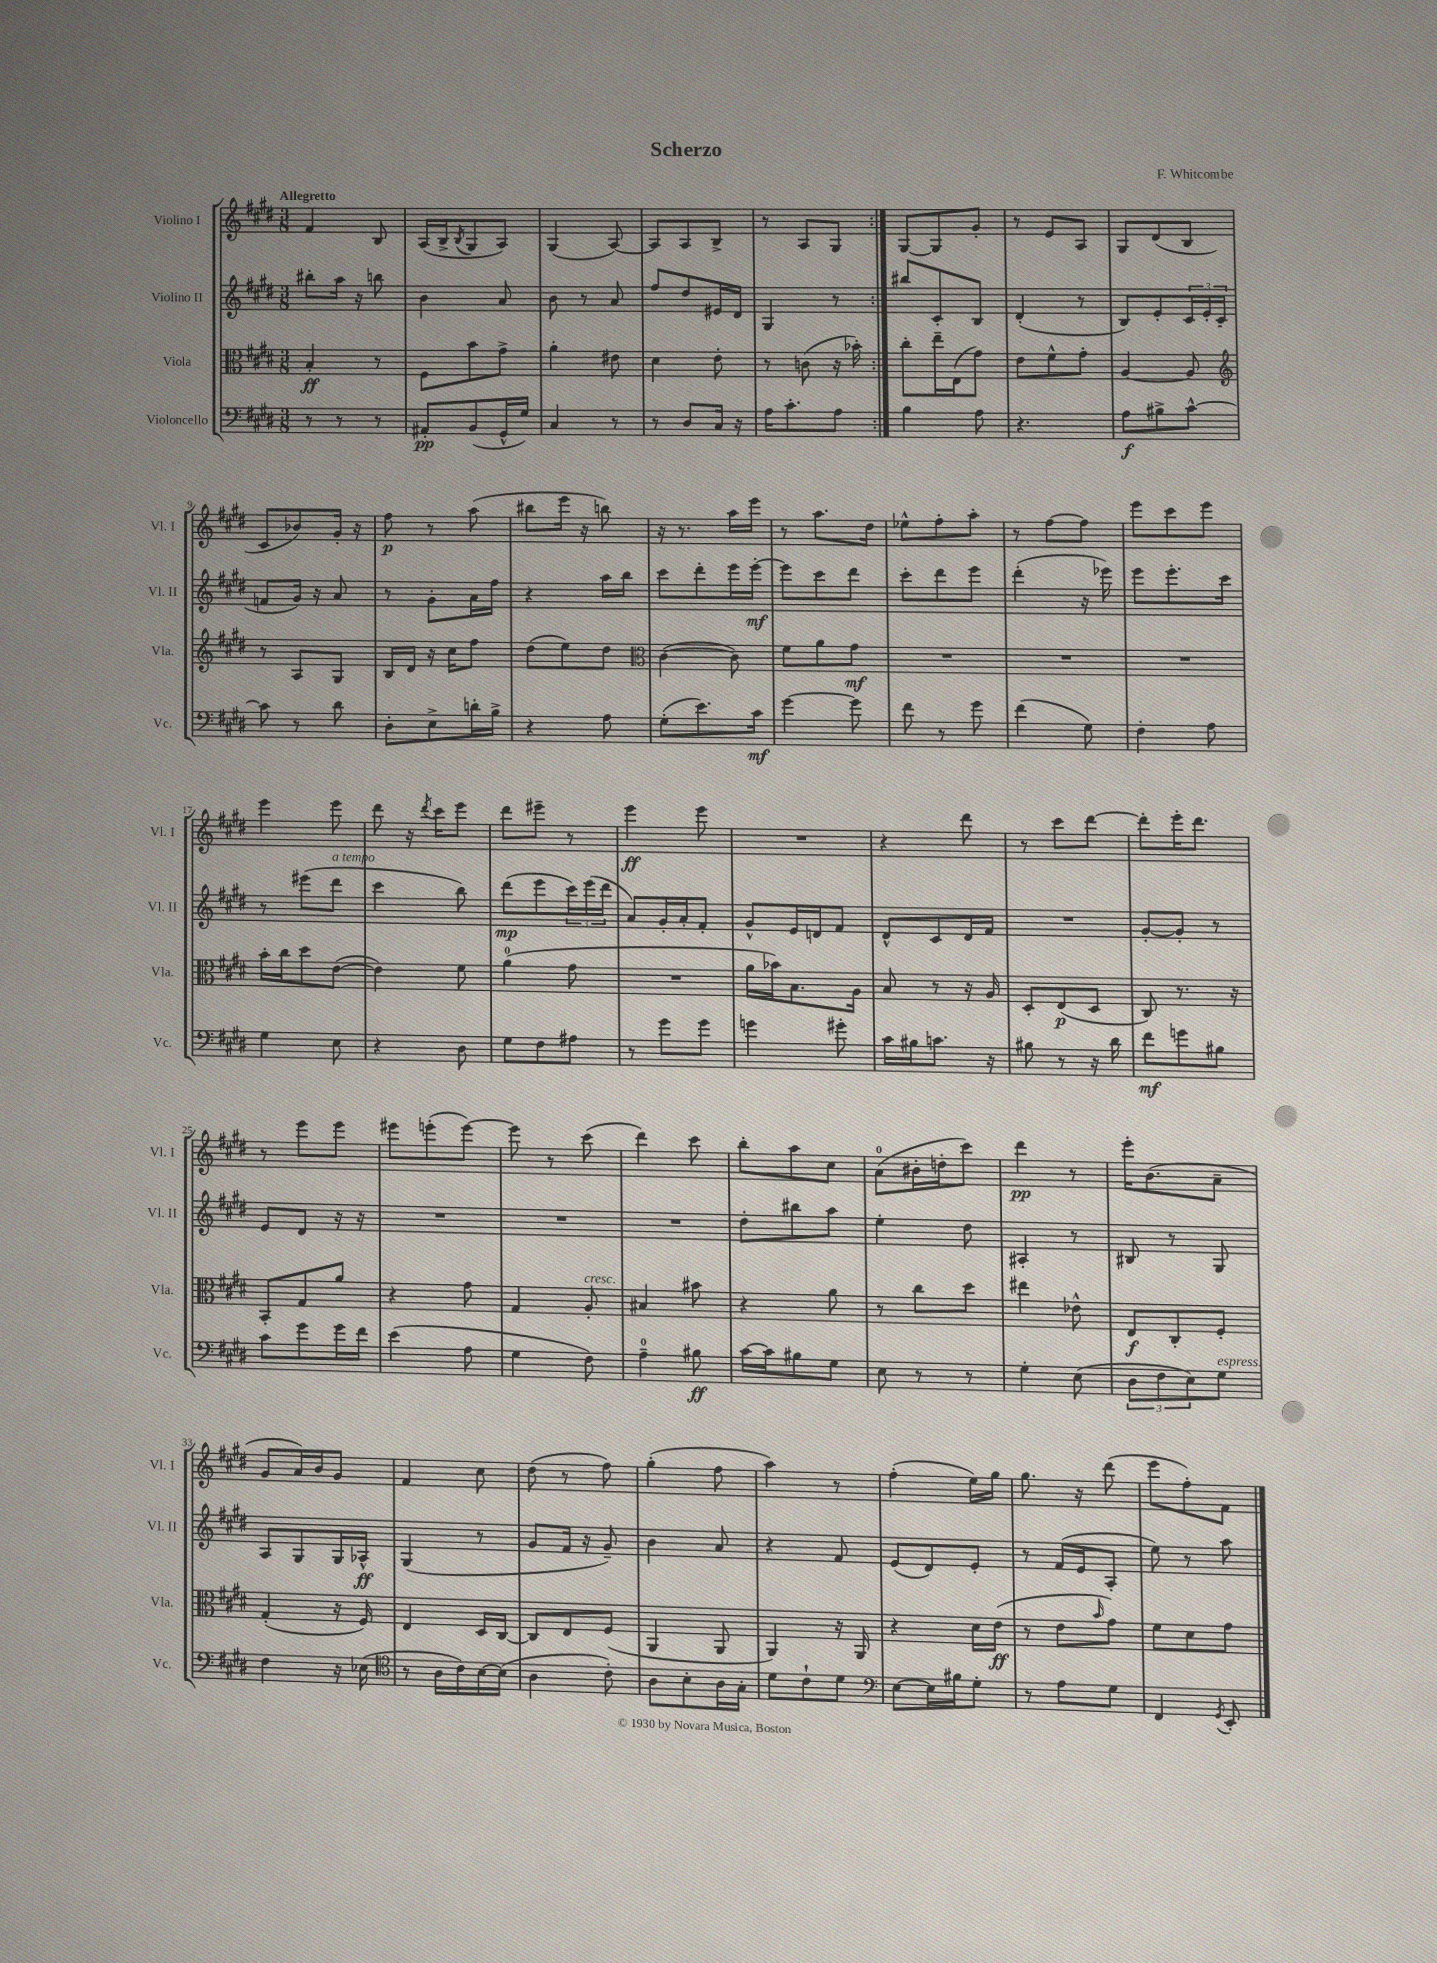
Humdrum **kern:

**kern	**kern	**kern	**kern
*staff4	*staff3	*staff2	*staff1
*clefF4	*clefC3	*clefG2	*clefG2
*k[f#c#g#d#]	*k[f#c#g#d#]	*k[f#c#g#d#]	*k[f#c#g#d#]
*M3/8	*M3/8	*M3/8	*M3/8
8r	4B'/	8bb#'\L	4f#/
8r	.	16aa\Jk	.
.	.	16r	.
8r	8r	8bb\	8B/
=	=	=	=
8AA#'/L	8F#\L	4b\	(16A/LL
.	.	.	16B^/J
.	.	.	8qB/
(8BB/	8b\	.	8G#/
16GG#^^/L	8g#^\J	8a/	8A/J)
16G#/JJ)	.	.	.
=	=	=	=
4C#/	4a'\	8b\	(4G#/
.	.	8r	.
8r	8e#\	8a/	[8A/)
=	=	=	=
8r	4d#\	8ff#/L	8A/]L
8D#/L	.	8dd#/	8A/
16C#/Jk	8e'\	16e#/L	8B^/J
16r	.	16d#/JJ	.
=	=	=	=
16A\LK	8r	4G#/	8r
8.c#'\	.	.	.
.	(8c\	.	8A/L
8A\J	16r	8r	8G#/J
.	16b-'\)	.	.
=:|!	=:|!	=:|!	=:|!
4B\	8cc#'\L	8bb#/L	[8G#/L
.	16ee~\L	8c#'/	8G#/]
.	(16E\J	.	.
8A\	8g#\J)	8B/J	8g#'/J
=	=	=	=
4.r	8e\L	(4d#'/	8r
.	8f#^^\	.	8e/L
.	8g#'\J	8r	8A/J
=	=	=	=
8A\L	[4A/	8B/L)	8G#/L
8B#^\	.	8e'/	(8d#/
[8c#^^\J	8A/]	24c#/L	8B/J
.	.	24e'/	.
.	.	(24c#/JJ	.
=	=	=	=
*	*clefG2	*	*
8c#\]	8r	8f/L	8c#/L
8r	8A/L	16g#/Jk)	8b-/)
.	.	16r	.
8d#\	8G#/J	8a/	16g#'/Jk
.	.	.	16r
=	=	=	=
8D#'\L	16B/LL	8r	8ff#\
.	16d#/JJ	.	.
8E^\	16r	8g#'\L	8r
.	16cc#\LK	.	.
16d'\L	8ff#\J	16a\L	(8aa\
16B^\JJ	.	16ff#\JJ	.
=	=	=	=
4r	(8dd#\L	4r	8bb#\L
.	8ee\)	.	16eee\Jk
.	.	.	16r
8A\	8dd#\J	16aa\LL	8bb\)
.	.	16bb\JJ	.
=	=	=	=
*	*clefC3	*	*
(8G#'\L	([4c#\	8ccc#\L	16r
.	.	.	8.r
8.e\)	.	8ddd#'\	.
.	8c#\])	16eee\L	16aa\LL
16c#\Jk	.	[16eee'\JJ	16eee\JJ
=	=	=	=
[4g#\	8f#\L	8eee\]L	8r
.	8a\	8ccc#\	8.aa\L
8g#\]	8g#\J	8ddd#\J	.
.	.	.	16dd#\Jk
=	=	=	=
8f#\	4.r	8ccc#'\L	8ee-^^\L
8r	.	8ddd#\	8ff#'\
8g#\	.	8eee\J	8aa'\J
=	=	=	=
(4f#\	4.r	(4ddd#'\	8r
.	.	.	[8ff#\L
8G#\)	.	16r	8ff#\]J
.	.	16eee-\)	.
=	=	=	=
4F#'\	4.r	8eee\L	8eee\L
.	.	8.eee'\	8ccc#\
8A\	.	.	8eee\J
.	.	16ccc#\Jk	.
=	=	=	=
4G#\	16b'\LL	8r	4eee\
.	16cc#\J	.	.
.	8dd#\	(8eee#\L	.
8E\	([8e\J	8ddd#\J	8eee\
=	=	=	=
4r	4e\])	4ccc#\	8ddd#\
.	.	.	16r
.	.	.	8qddd#/
.	.	.	16ccc#\LK
8D#\	8f#\	8bb\)	8eee\J
=	=	=	=
8G#\L	(4a\	(8ddd#\L	8ddd#\L
8F#\	.	8eee\	8eee#~\J
8A#\J	8g#\	24ccc#\L)	8r
.	.	(24eee\	.
.	.	24ddd#\JJ	.
=	=	=	=
8r	4.r	8a/L)	4eee\
8g#\L	.	16g#'/L	.
.	.	16a'/J	.
8g#\J	.	8f#'/J	8eee\
=	=	=	=
4g\	16a\LL	8g#^^/L	4.r
.	16b-\J)	.	.
.	8.B\	16e/L	.
.	.	16d/J	.
8g#'\	.	8f#/J	.
.	16A\Jk	.	.
=	=	=	=
16c#\LL	8B/	8d#^^/L	4r
16B#\J	.	.	.
8.c\J	8r	8c#/	.
.	16r	16d#/L	8ddd#\
16r	16A/	16f#/JJ	.
=	=	=	=
8B#\	8D#'/L	4.r	8r
8r	(8E/	.	8ccc#\L
16r	8D#/J	.	[8ddd#\J
16d#\	.	.	.
=	=	=	=
8f#\L	8C#/)	[8g#'/L	8ddd#'\]L
8g\	8.r	8g#'/]J	16eee'\K
.	.	.	8.ddd#\J
8B#\J	.	8r	.
.	16r	.	.
=	=	=	=
8c#\L	8BB'/L	8e/L	8r
8g#\	8G#/	8d#/J	8eee\L
16g#\L	8a/J	16r	8eee\J
16f#\JJ	.	16r	.
=	=	=	=
(4e\	4r	4.r	8eee#\L
.	.	.	(8eee'\
8A\	8g#\	.	[8eee\J)
=	=	=	=
4G#\	4G#/	4.r	8eee\]
.	.	.	8r
8F#\)	8A'/	.	(8ccc#\
=	=	=	=
4A~\	4B#/	4.r	4ddd#\)
8B#\	8b#\	.	8ccc#\
=	=	=	=
[16c#\LL	4r	8dd#'\L	8bb'\L
16c#\]J	.	.	.
8B#\	.	8bb#\	8aa\
8G#\J	8a\	8aa\J	8cc#\J
=	=	=	=
8E\	8r	4ee'\	(8a\L
8r	8cc#\L	.	16b#'\L
.	.	.	16dd'\J
8r	8dd#\J	8dd#\	8ccc#\J)
=	=	=	=
4G#'\	4ee#\	4A#'/	4ddd#\
(8E\	8e-^^\	8r	8r
=	=	=	=
12D#\L	8E/L	8B#/	16eee'\LK
.	.	.	(8.b\
12F#\	.	.	.
.	8C#'/	8r	.
12E\)	.	.	.
8G#\J	8F#'/J	8G#/	8a~\J
=	=	=	=
4F#\	(4G#'/	8A/L	8g#/L
.	.	8G#/	16a/L)
.	.	.	16b/J
16r	16r	16G#/L	8g#/J
(16E-\	16F#/)	16A-^^/JJ	.
=	=	=	=
*clefC4	*	*	*
8r	4E/	(4G#/	4f#/
16A\LL	.	.	.
16c#\)	.	.	.
[16B\	16D#/LL	8r	8cc#\
(16B\]JJ	[16C#/JJ	.	.
=	=	=	=
4A\	8C#/]L	8g#/L	(8dd#\
.	8E/	16f#/Jk	8r
.	.	16r	.
8c#'\)	(8F#/J	8g#~/)	8ff#\)
=	=	=	=
8A\L	4AA/	4b\	(4gg#'\
8B'\	.	.	.
16A\L	8AA/	8a/	8ff#\
16G#'\JJ	.	.	.
=	=	=	=
8d#\L	4AA/)	4r	4aa\)
8c#`\	.	.	.
8d#\J	16r	8f#/	8r
.	16AA/	.	.
=	=	=	=
*clefF4	*	*	*
[8E\L	4r	(8e/L	(4ff#'\
16E\]L	.	8d#/)	.
16B#\J	.	.	.
8G#'\J	16d#\LL	8e'/J	16ee\LL)
.	(16e\JJ	.	16gg#\JJ
=	=	=	=
8r	8r	8r	8.gg#\
8A\L	8e\L	(16f#/LL	.
.	.	16e/J	16r
.	16qqb/	.	.
8G#\J	8g#\J)	8A'/J	(8ddd#\
=	=	=	=
4FF#/	8f#\L	8ee\)	8eee\L
.	8d#\	8r	8ff#'\)
8qGG#/	.	.	.
8EE'/	8g#\J	8aa\	8f#\J
==	==	==	==
*-	*-	*-	*-
